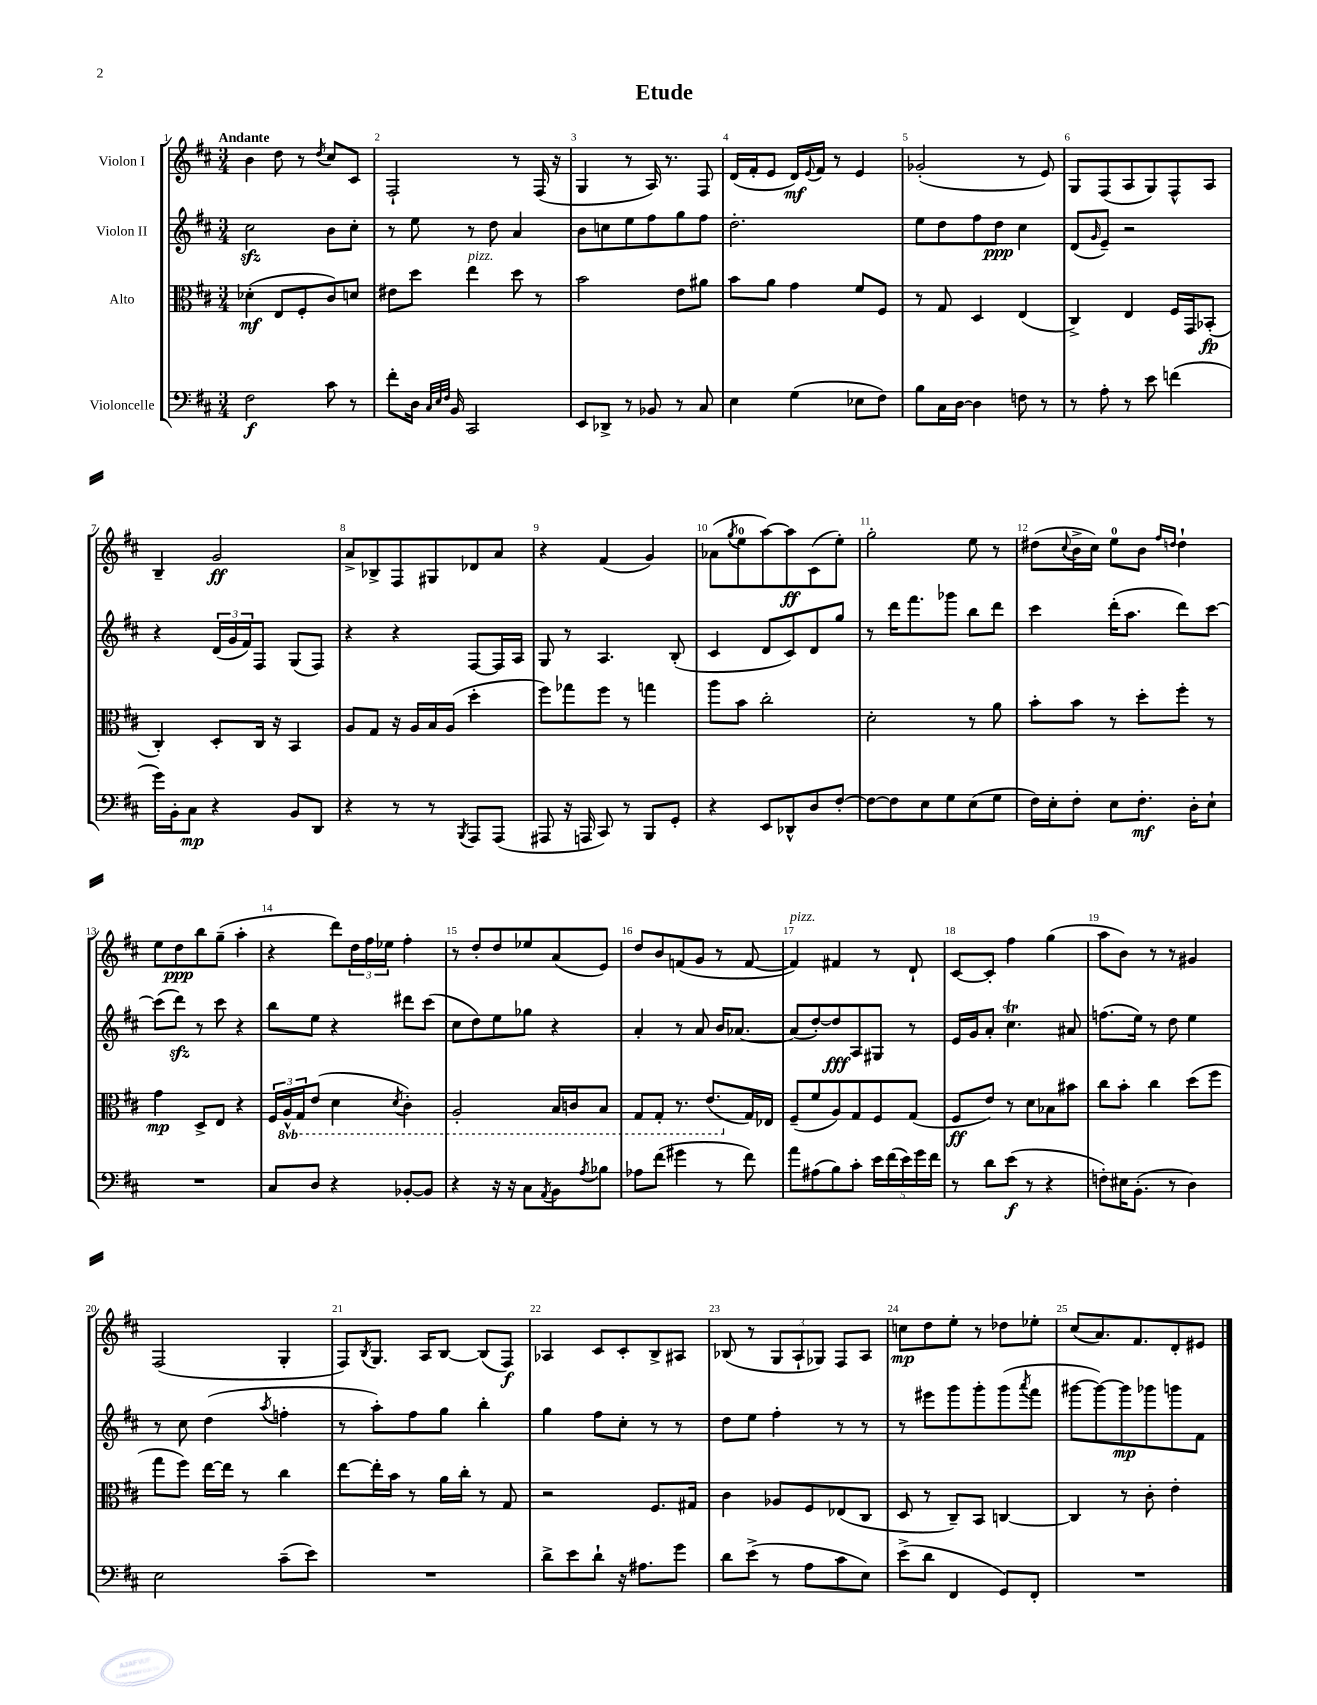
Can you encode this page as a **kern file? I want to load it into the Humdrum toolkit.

**kern	**dynam	**kern	**dynam	**kern	**dynam	**kern	**dynam
*part4	*part4	*part3	*part3	*part2	*part2	*part1	*part1
*staff4	*staff4	*staff3	*staff3	*staff2	*staff2	*staff1	*staff1
*I"Violoncelle	*	*I"Alto	*	*I"Violon II	*	*I"Violon I	*
*clefF4	*	*clefC3	*	*clefG2	*	*clefG2	*
*k[f#c#]	*	*k[f#c#]	*	*k[f#c#]	*	*k[f#c#]	*
*M3/4	*	*M3/4	*	*M3/4	*	*M3/4	*
=1	=1	=1	=1	=1	=1	=1	=1
!	!	!	!	!	!	!LO:TX:a:B:t=Andante	!
2F#\	f	(4d-X'\	mf	2cc#zz\	.	4b\	.
.	.	8E/L	.	.	.	8dd\	.
.	.	8F#'/	.	.	.	8r	.
.	.	.	.	.	.	8qdd/	.
8c#\	.	8c#/)	.	8b\L	.	8cc#/L	.
8r	.	8dn/J	.	8cc#'\J	.	8c#/J	.
=2	=2	=2	=2	=2	=2	=2	=2
8f#'\L	.	8e#X\L	.	8r	.	2F#`/	.
16D\Jk	.	8dd\J	.	8ee\	.	.	.
32qqC#/LLL	.	.	.	.	.	.	.
32qqE/	.	.	.	.	.	.	.
32qqF#/JJJ	.	.	.	.	.	.	.
16BB/	.	.	.	.	.	.	.
!	!	!LO:TX:a:i:t=pizz.	!	!	!	!	!
2CC#/	.	4ee\	.	8r	.	.	.
.	.	.	.	8dd\	.	.	.
.	.	8dd\	.	4a/	.	8r	.
.	.	8r	.	.	.	(16F#/	.
.	.	.	.	.	.	16r	.
=3	=3	=3	=3	=3	=3	=3	=3
8EE/L	.	2b\	.	8b\L	.	4G/	.
8DD-X^/J	.	.	.	8ccn\	.	.	.
8r	.	.	.	8ee\	.	8r	.
8BB-X/	.	.	.	8ff#\	.	16A/)	.
.	.	.	.	.	.	8.r	.
8r	.	8e\L	.	8gg\	.	.	.
8C#/	.	8a#X\J	.	8ff#\J	.	8F#/	.
=4	=4	=4	=4	=4	=4	=4	=4
4E\	.	8b\L	.	2.dd'\	.	(16d/LL	.
.	.	.	.	.	.	16f#'/J	.
.	.	8a\J	.	.	.	8e/J	.
(4G\	.	4g\	.	.	.	16d/LL)	mf
.	.	.	.	.	.	8qqe/	.
.	.	.	.	.	.	16f#/JJ	.
.	.	.	.	.	.	8r	.
8E-X\L	.	8f#/L	.	.	.	4e/	.
8F#\J)	.	8F#/J	.	.	.	.	.
=5	=5	=5	=5	=5	=5	=5	=5
8B\L	.	8r	.	8ee\L	.	(2g-X'/	.
16C#\L	.	8G/	.	8dd\	.	.	.
[16D\JJ	.	.	.	.	.	.	.
4D\]	.	4D/	.	8ff#\	.	.	.
.	.	.	.	8dd\J	ppp	.	.
8Fn\	.	(4E/	.	4cc#\	.	8r	.
8r	.	.	.	.	.	8e/)	.
=6	=6	=6	=6	=6	=6	=6	=6
8r	.	4C#^/)	.	(8d/L	.	8G/L	.
.	.	.	.	16qqg/	.	.	.
8A'\	.	.	.	8e~/J)	.	(8F#/	.
8r	.	4E/	.	2r	.	8A/	.
8e\	.	.	.	.	.	8G/)	.
(4fn\	.	16F#/LL	.	.	.	8F#^^/	.
.	.	16GG/J	.	.	.	.	.
.	.	(8BB-X'/J	fp	.	.	8A/J	.
!!LO:LB:g=z
=7	=7	=7	=7	=7	=7	=7	=7
16g\LL)	.	4C#'/)	.	4r	.	4B~/	.
16BB'\J	.	.	.	.	.	.	.
8C#\J	mp	.	.	.	.	.	.
4r	.	8D'/L	.	(24d/LL	.	2g/	ff
.	.	.	.	24g/	.	.	.
.	.	.	.	24f#/J)	.	.	.
.	.	16C#/Jk	.	8F#/J	.	.	.
.	.	16r	.	.	.	.	.
8BB/L	.	4BB/	.	(8G/L	.	.	.
8DD/J	.	.	.	8F#/J)	.	.	.
=8	=8	=8	=8	=8	=8	=8	=8
4r	.	8A/L	.	4r	.	8a^/L	.
.	.	8G/J	.	.	.	8B-X^/	.
8r	.	16r	.	4r	.	8F#/	.
.	.	16A/LL	.	.	.	.	.
8r	.	16B/	.	.	.	8G#X/	.
.	.	(16A/JJ	.	.	.	.	.
8qBBB/	.	.	.	.	.	.	.
8AAA/L	.	4dd'\	.	[8F#/L	.	8d-X/	.
(8AAA/J	.	.	.	16F#/L]	.	8a/J	.
.	.	.	.	16A/JJ	.	.	.
=9	=9	=9	=9	=9	=9	=9	=9
8AAA#X/	.	8ff#\L)	.	8G/	.	4r	.
16r	.	8gg-X\	.	8r	.	.	.
16AAAn/	.	.	.	.	.	.	.
8CC#/)	.	8ff#\J	.	4.A/	.	(4f#/	.
8r	.	8r	.	.	.	.	.
8BBB/L	.	4ggn\	.	.	.	4g/)	.
8GG'/J	.	.	.	(8B'/	.	.	.
=10	=10	=10	=10	=10	=10	=10	=10
4r	.	8aa\L	.	4c#/	.	(8a-X\L	.
.	.	.	.	.	.	8qgg/	.
.	.	8b\J	.	.	.	8ee\	.
8EE/L	.	2cc#'\	.	8d/L	.	[8aa\)	.
8DD-X^^/	.	.	.	8c#/)	.	8aa\]	ff
8D/	.	.	.	8d/	.	(8c#\	.
[8F#'/J	.	.	.	8gg/J	.	8ee'\J)	.
=11	=11	=11	=11	=11	=11	=11	=11
8F#\L_	.	2d'\	.	8r	.	2gg'\	.
8F#\]	.	.	.	16ddd\KL	.	.	.
.	.	.	.	8.fff#\	.	.	.
8E\	.	.	.	.	.	.	.
8G\	.	.	.	8ggg-X\J	.	.	.
(8E\	.	8r	.	8bb\L	.	8ee\	.
8G\J	.	8a\	.	8ddd\J	.	8r	.
=12	=12	=12	=12	=12	=12	=12	=12
16F#\LL)	.	8b'\L	.	4ccc#\	.	(8dd#X\L	.
16E'\J	.	.	.	.	.	.	.
.	.	.	.	.	.	8qqcc#/	.
8F#'\J	.	8b\J	.	.	.	16b^\L	.
.	.	.	.	.	.	16cc#\JJ)	.
8E\L	.	8r	.	(16ddd'\KL	.	8ee\L	.
.	.	.	.	8.aa\J	.	.	.
8.F#'\J	mf	8dd'\L	.	.	.	8b\J	.
.	.	.	.	.	.	16qqff#/LL	.
.	.	.	.	.	.	16qqddn/JJ	.
.	.	8ff#'\J	.	8ddd\L)	.	4dd`\	.
16D'\KL	.	.	.	.	.	.	.
8E`\J	.	8r	.	[8ccc#\J	.	.	.
!!LO:LB:g=z
=13	=13	=13	=13	=13	=13	=13	=13
2.r	.	4g\	mp	(8ccc#\L]	.	8ee\L	.
.	.	.	.	8dddzz\J)	.	8dd\	ppp
.	.	8D^/L	.	8r	.	8bb\	.
.	.	8E/J	.	8ccc#\	.	(8gg~\J	.
.	.	4r	.	4r	.	4aa'\	.
=14	=14	=14	=14	=14	=14	=14	=14
8C#/L	.	24F#/LL	.	8bb\L	.	4r	.
*	*	*8ba	*	*	*	*	*
.	.	24AA^^/	.	.	.	.	.
.	.	24GG/J	.	.	.	.	.
8D/J	.	(8E/J	.	8ee\J	.	.	.
4r	.	4D\	.	4r	.	8ddd\L)	.
.	.	.	.	.	.	24dd\L	.
.	.	.	.	.	.	24ff#\	.
.	.	.	.	.	.	24ee-X\JJ	.
.	.	8qD/	.	.	.	.	.
[8BB-X'/L	.	4C#'\)	.	8ddd#X\L	.	4ff#'\	.
8BB-/J]	.	.	.	(8ccc#\J	.	.	.
=15	=15	=15	=15	=15	=15	=15	=15
4r	.	2AA'/	.	8cc#\L	.	8r	.
.	.	.	.	8dd\)	.	8dd'/L	.
16r	.	.	.	8ee\	.	8dd/	.
16r	.	.	.	.	.	.	.
8C#\L	.	.	.	8gg-X\J	.	8ee-X/	.
8qAA/	.	.	.	.	.	.	.
8BB\	.	16BB/LL	.	4r	.	(8a/	.
.	.	16Cn/J	.	.	.	.	.
8qA/	.	.	.	.	.	.	.
8B-X\J	.	8BB/J	.	.	.	8e/J)	.
=16	=16	=16	=16	=16	=16	=16	=16
8A-X\L	.	8GG/L	.	4a'/	.	8dd/L	.
(8f#\J	.	8GG'/J	.	.	.	8b/	.
4g#X\	.	8.r	.	8r	.	(8fn/	.
.	.	.	.	8a/	.	8g/J	.
.	.	(8.E/L	.	.	.	.	.
8r	.	.	.	16b/KL	.	8r	.
.	.	.	.	[8.a-X/J	.	.	.
*	*	*X8ba	*	*	*	*	*
8f#\)	.	16G/L)	.	.	.	[8f/	.
.	.	16E-X/JJ	.	.	.	.	.
=17	=17	=17	=17	=17	=17	=17	=17
!	!	!	!	!	!	!LO:TX:a:i:t=pizz.	!
8a\L	.	(8F#~/L	.	(8a-/L]	.	4f/])	.
(8A#X\	.	8f#/	.	[8dd'/)	.	.	.
8B\)	.	8A/)	.	8dd/]	fff	4f#X/	.
8c#'\J	.	8G/	.	8A/	.	.	.
20e\LL	.	8F#/	.	8G#X/J	.	8r	.
(20f#\	.	.	.	.	.	.	.
20e\)	.	.	.	.	.	.	.
.	.	(8G/J	.	8r	.	8d`/	.
20g\	.	.	.	.	.	.	.
20f#\JJ	.	.	.	.	.	.	.
=18	=18	=18	=18	=18	=18	=18	=18
8r	.	8F#/L	ff	16e/LL	.	[8c#/L	.
.	.	.	.	16g/J	.	.	.
8d\L	.	8e/J)	.	8a'/J	.	8c#'/J]	.
(8e\J	f	8r	.	4.cc#t\	.	4ff#\	.
8r	.	8d\L	.	.	.	.	.
4r	.	8B-X\	.	.	.	(4gg\	.
.	.	8b#X\J	.	8a#X/	.	.	.
=19	=19	=19	=19	=19	=19	=19	=19
8Fn'\L)	.	8cc#\L	.	(8.ffn\L	.	8aa\L	.
16E#X\K	.	8b'\J	.	.	.	8b\J)	.
(8.BB'\J	.	.	.	16ee\Jk)	.	.	.
.	.	4cc#\	.	8r	.	8r	.
8r	.	.	.	8dd\	.	8r	.
4D\)	.	(8dd\L	.	4ee\	.	4g#X/	.
.	.	8ff#\J	.	.	.	.	.
!!LO:LB:g=z
=20	=20	=20	=20	=20	=20	=20	=20
2E\	.	8gg\L	.	8r	.	(2F#/	.
.	.	8ff#\J)	.	8cc#\	.	.	.
.	.	[16ee\LL	.	(4dd\	.	.	.
.	.	16ee\JJ]	.	.	.	.	.
.	.	8r	.	.	.	.	.
.	.	.	.	8qaa/	.	.	.
(8c#~\L	.	4cc#\	.	4ffn'\	.	4G'/	.
8e\J)	.	.	.	.	.	.	.
=21	=21	=21	=21	=21	=21	=21	=21
2.r	.	[8ee\L	.	8r	.	8F#/L)	.
.	.	.	.	.	.	8qB/	.
.	.	16ee'\L]	.	8aa'\L)	.	8.G/J	.
.	.	16b\JJ	.	.	.	.	.
.	.	8r	.	8ff#\	.	.	.
.	.	.	.	.	.	16A/KL	.
.	.	16a\LL	.	8gg\J	.	[8B/J	.
.	.	16cc#'\JJ	.	.	.	.	.
.	.	8r	.	4bb'\	.	(8B/L]	.
.	.	8G/	.	.	.	8F#/J)	f
=22	=22	=22	=22	=22	=22	=22	=22
8d^\L	.	2r	.	4gg\	.	4A-X/	.
8e\	.	.	.	.	.	.	.
8d`\J	.	.	.	8ff#\L	.	8c#/L	.
16r	.	.	.	8cc#'\J	.	8c#'/	.
8.A#X\L	.	.	.	.	.	.	.
.	.	8.F#/L	.	8r	.	8B^/	.
8g\J	.	.	.	8r	.	8A#X/J	.
.	.	16G#X/Jk	.	.	.	.	.
=23	=23	=23	=23	=23	=23	=23	=23
8d\L	.	4c#\	.	8dd\L	.	(8B-X/	.
(8e^\J	.	.	.	8ee\J	.	8r	.
8r	.	8A-X/L	.	4ff#'\	.	12G/L	.
.	.	.	.	.	.	12A`/	.
8A\L	.	8F#/	.	.	.	.	.
.	.	.	.	.	.	12G-X/J)	.
8c#\	.	(8E-X/	.	8r	.	8F#/L	.
8E\J)	.	8C#/J	.	8r	.	8A/J	.
=24	=24	=24	=24	=24	=24	=24	=24
(8e^\L	.	8D/	.	8r	.	8ccn\L	mp
8d\J	.	8r	.	8eee#X\L	.	8dd\	.
4FF#/	.	8C#~/L)	.	8ggg\	.	8ee'\J	.
.	.	8BB/J	.	8ggg'\	.	8r	.
8GG/L)	.	[4Cn/	.	(8ggg\	.	8dd-X\L	.
.	.	.	.	8qaaa/	.	.	.
8FF#'/J	.	.	.	8fff#\J	.	8ee-X'\J	.
=25	=25	=25	=25	=25	=25	=25	=25
2.r	.	4C/]	.	[8ggg#X\L	.	(8cc#/L	.
.	.	.	.	8ggg#\_)	.	8.a/)	.
.	.	8r	.	8ggg#\]	mp	.	.
.	.	.	.	.	.	8.f#/	.
.	.	8c#'\	.	8ggg-X\	.	.	.
.	.	4e'\	.	8gggn\	.	8d'/	.
.	.	.	.	8f#\J	.	8e#X/J	.
==	==	==	==	==	==	==	==
*-	*-	*-	*-	*-	*-	*-	*-
